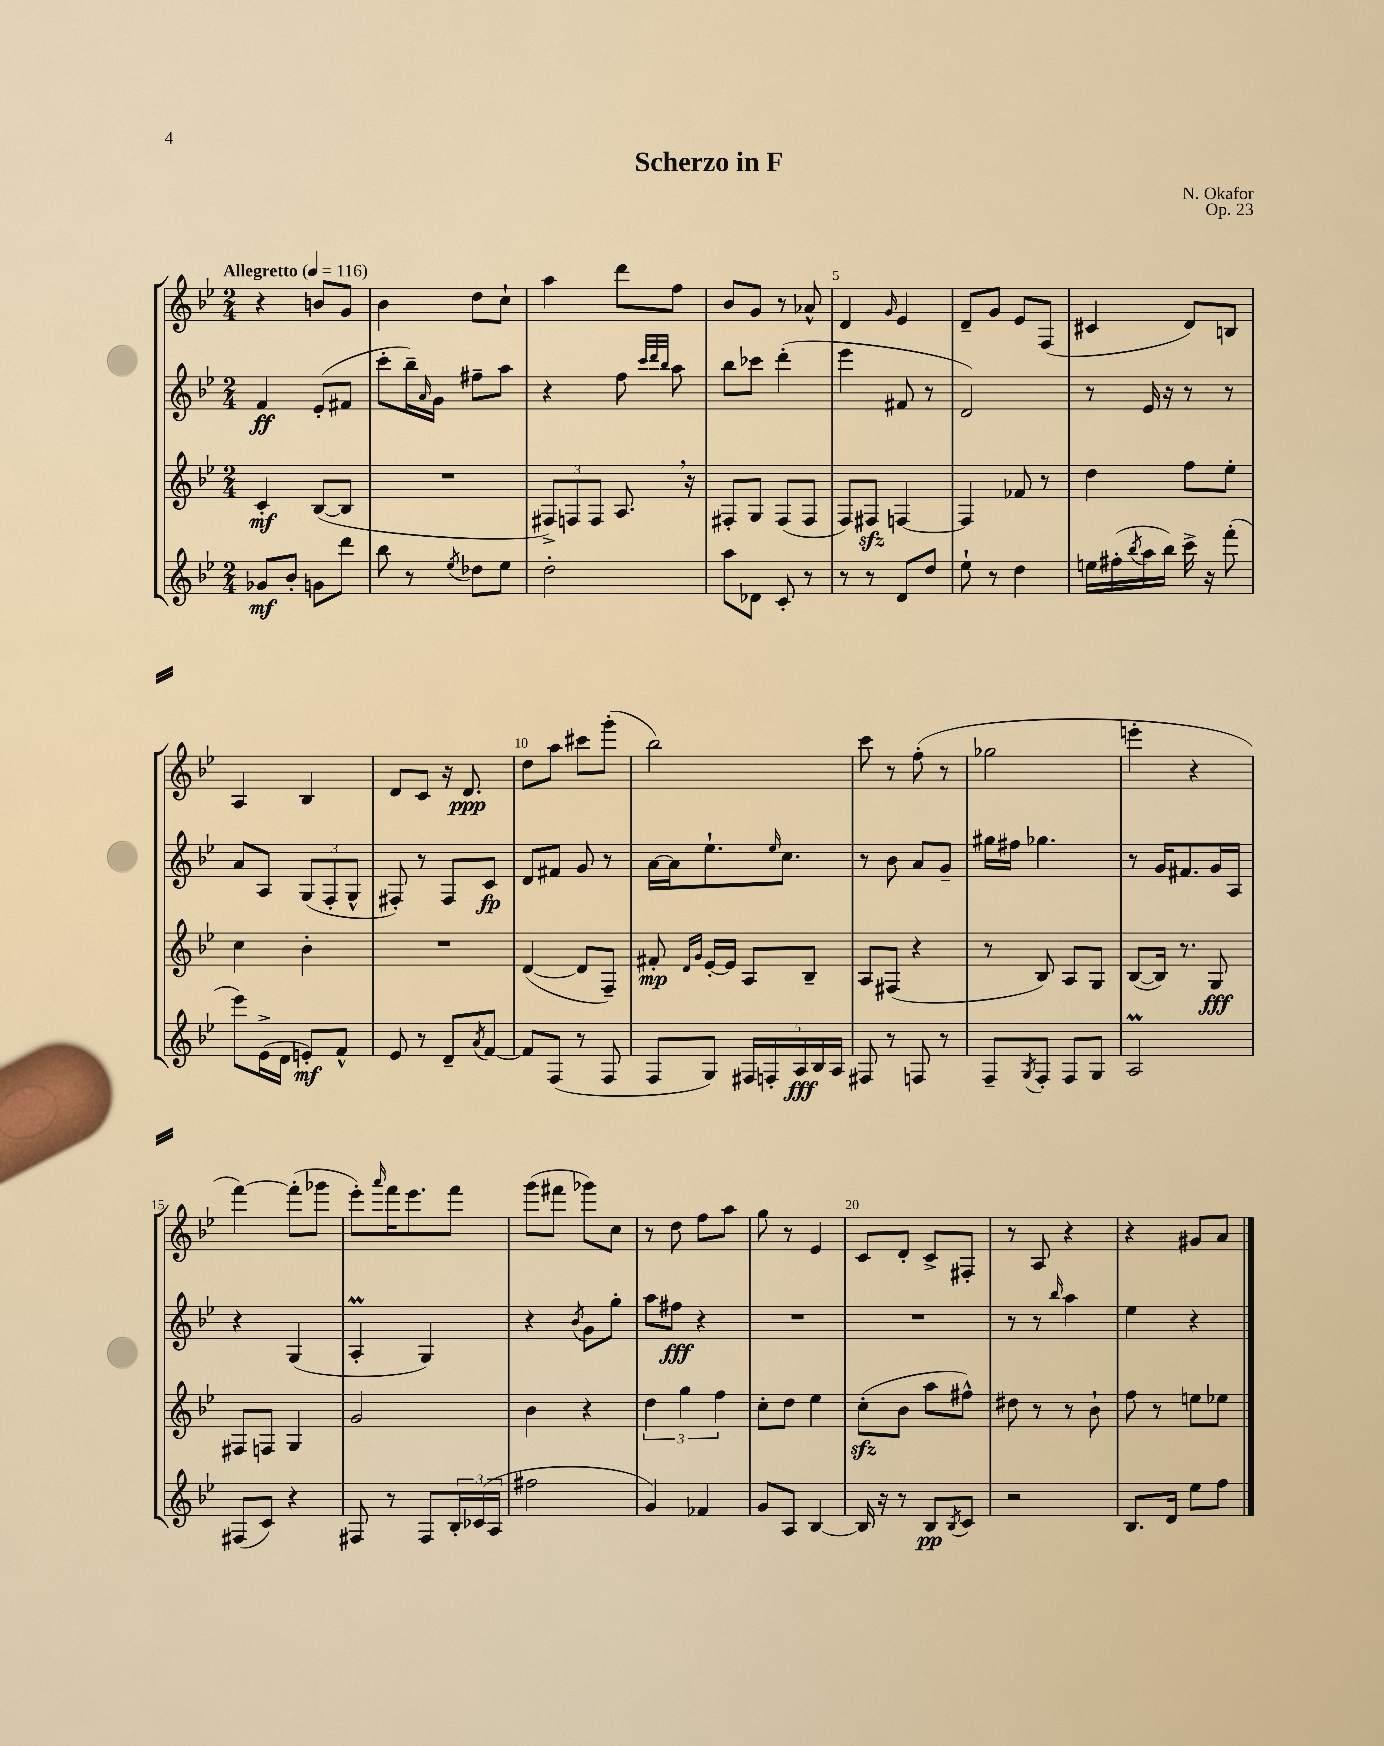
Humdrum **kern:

**kern	**dynam	**kern	**dynam	**kern	**dynam	**kern	**dynam
*part4	*part4	*part3	*part3	*part2	*part2	*part1	*part1
*staff4	*staff4	*staff3	*staff3	*staff2	*staff2	*staff1	*staff1
*clefG2	*	*clefG2	*	*clefG2	*	*clefG2	*
*k[b-e-]	*	*k[b-e-]	*	*k[b-e-]	*	*k[b-e-]	*
*M2/4	*	*M2/4	*	*M2/4	*	*M2/4	*
*MM116	*	*MM116	*	*MM116	*	*MM116	*
=1	=1	=1	=1	=1	=1	=1	=1
!	!	!	!	!	!	!LO:TX:a:B:t=Allegretto	!
8g-X/L	mf	4c'/	mf	4f/	ff	4r	.
8b-'/J	.	.	.	.	.	.	.
8gn\L	.	([8B-/L	.	(8e-'/L	.	8bn/L	.
8ddd\J	.	8B-/J]	.	8f#X/J	.	8g/J	.
=2	=2	=2	=2	=2	=2	=2	=2
8bb-\	.	2r	.	8ccc'\L	.	4b-\	.
8r	.	.	.	16bb-~\L)	.	.	.
.	.	.	.	16qqa/	.	.	.
.	.	.	.	16g\JJ	.	.	.
8qee-/	.	.	.	.	.	.	.
8dd-X\L	.	.	.	8ff#X~\L	.	8dd\L	.
8ee-\J	.	.	.	8aa\J	.	8cc`\J	.
=3	=3	=3	=3	=3	=3	=3	=3
2dd'\	.	12F#X^/L)	.	4r	.	4aa\	.
.	.	12Fn/	.	.	.	.	.
.	.	12F/J	.	.	.	.	.
.	.	8.A,/	.	8ff\	.	8ddd\L	.
.	.	.	.	32qqccc/LLL	.	.	.
.	.	.	.	32qqddd/	.	.	.
.	.	.	.	32qqbb-/JJJ	.	.	.
.	.	.	.	8aa\	.	8ff\J	.
.	.	16r	.	.	.	.	.
=4	=4	=4	=4	=4	=4	=4	=4
8aa\L	.	8F#X'/L	.	8bb-\L	.	8b-/L	.
8d-X\J	.	8G/J	.	8ccc-X\J	.	8g/J	.
8c'/	.	(8F#/L	.	(4ddd'\	.	8r	.
8r	.	8F#/J	.	.	.	8a-X^^/	.
=5	=5	=5	=5	=5	=5	=5	=5
8r	.	8F/L)	.	4eee-\	.	4d/	.
8r	.	8F#Xzz/J	.	.	.	.	.
.	.	.	.	.	.	16qqg/	.
8d/L	.	[4Fn/	.	8f#X/	.	4e-/	.
8dd/J	.	.	.	8r	.	.	.
=6	=6	=6	=6	=6	=6	=6	=6
8ee-`\	.	4F/]	.	2d/)	.	8d~/L	.
8r	.	.	.	.	.	8g/J	.
4dd\	.	8f-X/	.	.	.	8e-/L	.
.	.	8r	.	.	.	(8F/J	.
=7	=7	=7	=7	=7	=7	=7	=7
16een\LL	.	4dd\	.	8r	.	4c#X/	.
(16ff#X'\	.	.	.	.	.	.	.
8qbb-/	.	.	.	.	.	.	.
16aa\	.	.	.	16e-/	.	.	.
16bb-\JJ)	.	.	.	16r	.	.	.
16ccc^\	.	8ff\L	.	8r	.	8d/L)	.
16r	.	.	.	.	.	.	.
(8fff'\	.	8ee-'\J	.	8r	.	8Bn/J	.
!!LO:LB:g=z
=8	=8	=8	=8	=8	=8	=8	=8
8eee-\L)	.	4cc\	.	8a/L	.	4A/	.
(16e-^\L	.	.	.	8A/J	.	.	.
16d\JJ	.	.	.	.	.	.	.
8en'/L)	mf	4b-'\	.	(12G/L	.	4B-/	.
.	.	.	.	12F'/	.	.	.
8f^^/J	.	.	.	.	.	.	.
.	.	.	.	12G^^/J	.	.	.
=9	=9	=9	=9	=9	=9	=9	=9
8e-/	.	2r	.	8F#X'/)	.	8d/L	.
8r	.	.	.	8r	.	8c/J	.
8d~/L	.	.	.	8F#/L	.	16r	.
.	.	.	.	.	.	8.d/	ppp
8qa/	.	.	.	.	.	.	.
[8f/J	.	.	.	8c/J	fp	.	.
=10	=10	=10	=10	=10	=10	=10	=10
8f/L]	.	([4d/	.	8d/L	.	8dd\L	.
(8F/J	.	.	.	8f#X/J	.	8aa\J	.
8r	.	8d/L]	.	8g/	.	8ccc#X\L	.
8F/	.	8F~/J)	.	8r	.	(8ggg'\J	.
=11	=11	=11	=11	=11	=11	=11	=11
8F/L	.	8f#X'/	mp	[16a\LL	.	2bb-\)	.
.	.	.	.	16a\J]	.	.	.
.	.	16qqd/LL	.	.	.	.	.
.	.	16qqg/JJ	.	.	.	.	.
8G/J)	.	[16e-'/LL	.	8.ee-`\	.	.	.
.	.	16e-/JJ]	.	.	.	.	.
20F#X/LL	.	8A/L	.	.	.	.	.
20Fn'/	.	.	.	.	.	.	.
.	.	.	.	16qqee-/	.	.	.
.	.	.	.	8.cc\J	.	.	.
20A/	fff	.	.	.	.	.	.
.	.	8B-~/J	.	.	.	.	.
20B-/	.	.	.	.	.	.	.
20A/JJ	.	.	.	.	.	.	.
=12	=12	=12	=12	=12	=12	=12	=12
8F#X/	.	8A/L	.	8r	.	8ccc\	.
8r	.	(8F#X/J	.	8b-\	.	8r	.
8Fn/	.	4r	.	8a/L	.	(8ff'\	.
8r	.	.	.	8g~/J	.	8r	.
=13	=13	=13	=13	=13	=13	=13	=13
8F~/L	.	8r	.	16gg#X\LL	.	2gg-X\	.
.	.	.	.	16ff#X\JJ	.	.	.
8qG/	.	.	.	.	.	.	.
8F'/J	.	8B-/)	.	4.gg-X\	.	.	.
8F/L	.	8A/L	.	.	.	.	.
8G/J	.	8G/J	.	.	.	.	.
=14	=14	=14	=14	=14	=14	=14	=14
2Am/	.	([8B-/L	.	8r	.	4eeen'\	.
.	.	16B-/Jk])	.	16g/KL	.	.	.
.	.	8.r	.	8.f#X/	.	.	.
.	.	.	.	.	.	4r	.
.	.	8G/	fff	16g/L	.	.	.
.	.	.	.	16A/JJ	.	.	.
!!LO:LB:g=z
=15	=15	=15	=15	=15	=15	=15	=15
(8F#X/L	.	8F#X/L	.	4r	.	[4fff\)	.
8c/J)	.	8Fn/J	.	.	.	.	.
4r	.	4G/	.	(4G/	.	(8fff'\L]	.
.	.	.	.	.	.	8ggg-X\J	.
=16	=16	=16	=16	=16	=16	=16	=16
8F#X/	.	2g/	.	4Am'/	.	8eee-'\L)	.
.	.	.	.	.	.	16qqaaa/	.
8r	.	.	.	.	.	16fff\K	.
.	.	.	.	.	.	8.eee-\	.
8F#/L	.	.	.	4G/)	.	.	.
24B-'/L	.	.	.	.	.	8fff\J	.
(24c-X/	.	.	.	.	.	.	.
24A/JJ	.	.	.	.	.	.	.
=17	=17	=17	=17	=17	=17	=17	=17
2ff#X\	.	4b-\	.	4r	.	(8ggg\L	.
.	.	.	.	.	.	8fff#X\J	.
.	.	.	.	8qb-/	.	.	.
.	.	4r	.	8g\L	.	8ggg-X\L)	.
.	.	.	.	8gg'\J	.	8cc\J	.
=18	=18	=18	=18	=18	=18	=18	=18
4g/)	.	6dd\	.	8aa\L	.	8r	.
.	.	.	.	8ff#X\J	fff	8dd\	.
.	.	6gg\	.	.	.	.	.
4f-X/	.	.	.	4r	.	8ff\L	.
.	.	6ff\	.	.	.	.	.
.	.	.	.	.	.	8aa\J	.
=19	=19	=19	=19	=19	=19	=19	=19
8g/L	.	8cc'\L	.	2r	.	8gg\	.
8A/J	.	8dd\J	.	.	.	8r	.
[4B-/	.	4ee-\	.	.	.	4e-/	.
=20	=20	=20	=20	=20	=20	=20	=20
16B-/]	.	(8cczz'\L	.	2r	.	8c/L	.
16r	.	.	.	.	.	.	.
8r	.	8b-\J	.	.	.	8d'/J	.
8B-/L	pp	8aa\L	.	.	.	8c^/L	.
8qB-/	.	.	.	.	.	.	.
8c/J	.	8ff#X^^\J)	.	.	.	8F#X'/J	.
=21	=21	=21	=21	=21	=21	=21	=21
2r	.	8dd#X\	.	8r	.	8r	.
.	.	8r	.	8r	.	8A/	.
.	.	.	.	16qqbb-/	.	.	.
.	.	8r	.	4aa\	.	4r	.
.	.	8b-`\	.	.	.	.	.
=22	=22	=22	=22	=22	=22	=22	=22
8.B-/L	.	8ff\	.	4ee-\	.	4r	.
.	.	8r	.	.	.	.	.
16d/Jk	.	.	.	.	.	.	.
8ee-\L	.	8een\L	.	4r	.	8g#X/L	.
8ff\J	.	8ee-X\J	.	.	.	8a/J	.
==	==	==	==	==	==	==	==
*-	*-	*-	*-	*-	*-	*-	*-
